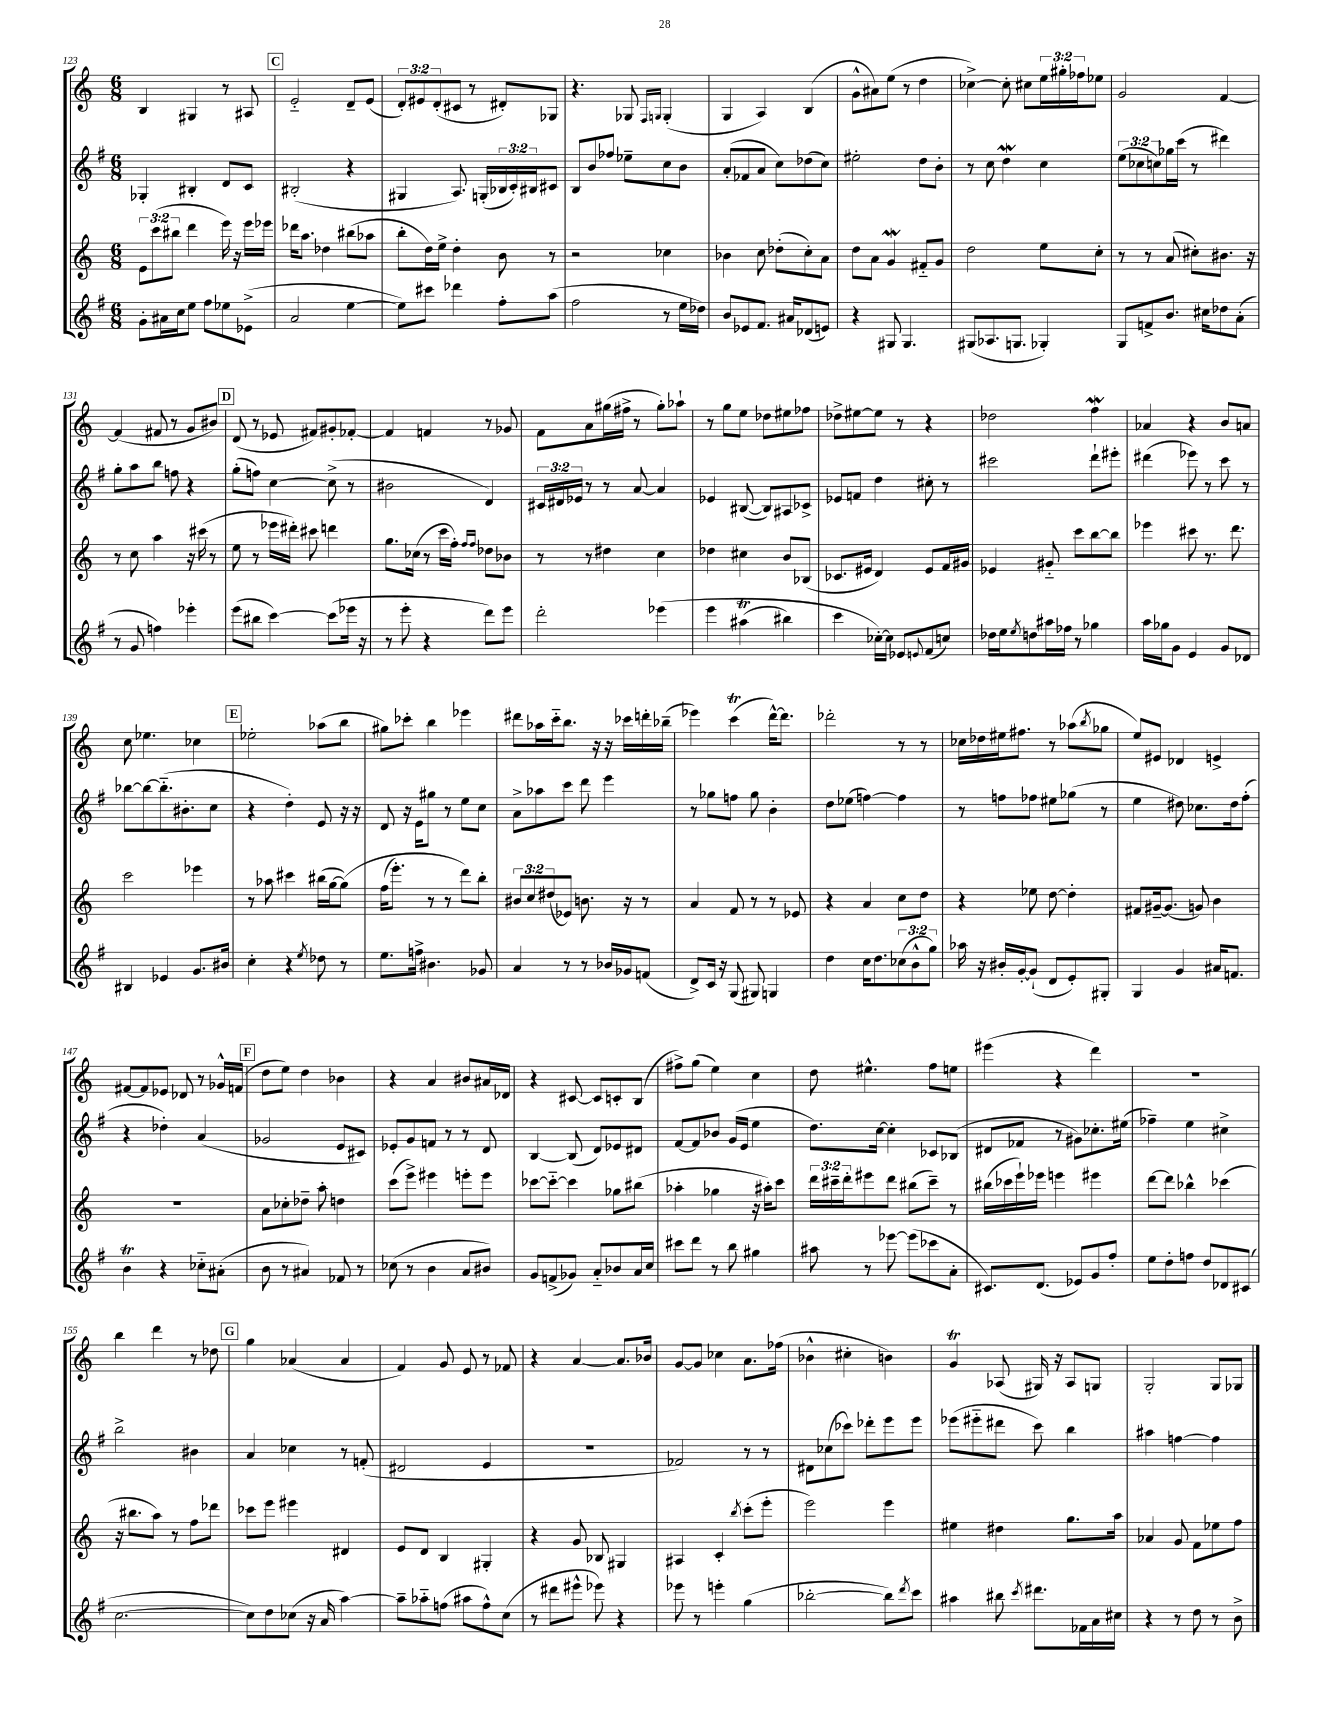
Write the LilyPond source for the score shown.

<<
\new StaffGroup <<
\new Staff = "s0" {
    \clef treble \key c \major \numericTimeSignature \time 6/8 \override Staff.TupletNumber.text = #tuplet-number::calc-fraction-text
    b4 gis4 r8 ais8 |
    \mark \markup { \box "C" } e'2-_ d'8-- e'8( |
    \tuplet 3/2 { d'8-.) eis'8 d'8-.( } cis'8 r8 dis'8-.) ges8 |
    r4. ges8 \grace { f16 g16 } g4-.( |
    g4 a4) b4( |
    g'8-^ ais'8) e''8( r8 d''4 |
    ces''4~->) ces''8-. cis''8 \tuplet 3/2 { e''16 gis''16-. fes''16 } ees''8 |
    g'2 f'4~ |
    f'4( fis'8 r8 g'8 bis'8) |
    \mark \markup { \box "D" } d'8( r8 ees'8 fis'8) gis'8-. fes'8~-. |
    fes'4 f'4 r8 ges'8 |
    f'8 a'8 gis''16( fis''16-> r8 gis''8-.) aes''8-! |
    r8 g''8 e''8 des''8 eis''8 fes''8 |
    des''8-> eis''8~ eis''8 r8 r4 |
    des''2 f''4\mordent |
    aes'4 r4 b'8 a'8 |
    c''8 ees''4. ces''4 |
    \mark \markup { \box "E" } ees''2-. aes''8( b''8 |
    gis''8) ces'''8-. b''4 ees'''4 |
    dis'''8 aes''16 c'''16-_ b''8. r16 r16 ces'''16 d'''16-. bes''16--( |
    ees'''4) c'''4\trill( d'''16~-^) d'''8. |
    des'''2-. r8 r8 |
    ces''16 des''16 eis''16 fis''8. r8 aes''8( \acciaccatura { b''8 } ges''8 |
    e''8) eis'8 des'4 e'4-> |
    fis'8~ fis'8 ees'8 des'8 r8 ges'16-^ f'16( |
    \mark \markup { \box "F" } d''8 e''8) d''4 bes'4 |
    r4 a'4 bis'8 ais'16 des'16 |
    r4 cis'8~ cis'8 c'8-. b8( |
    fis''8->) g''8( e''4) c''4 |
    d''8 eis''4.-^ f''8 e''8 |
    eis'''4( r4 d'''4) |
    R2. |
    b''4 d'''4 r8 des''8 |
    \mark \markup { \box "G" } g''4 aes'4( aes'4 |
    f'4) g'8 e'8 r8 fes'8 |
    r4 a'4~ a'8. bes'16 |
    g'8~ g'8 ces''4 a'8. fes''16( |
    bes'4-^ cis''4-. b'4) |
    g'4\trill aes8( gis16) r16 aes8 g8 |
    g2-. g8 ges8 \bar "|." |
}
\new Staff = "s1" {
    \clef treble \key g \major \numericTimeSignature \time 6/8 \override Staff.TupletNumber.text = #tuplet-number::calc-fraction-text
    ges4-. bis4-. d'8 c'8 |
    \mark \markup { \box "C" } bis2-.( r4 |
    gis4 a8.) g16-.( \tuplet 3/2 { bes16 c'16-.) bis16 } cis'8 |
    b8 b'8 fes''8 ees''8-- c''8 b'8 |
    a'8-.( fes'8 a'8 c''8) des''8( c''8) |
    eis''2-. d''8 b'8-. |
    r8 c''8 d''4\mordent c''4 |
    \tuplet 3/2 { e''8( ces''8 c''8) } ges''16 c'''16( r8 dis'''4) |
    g''8-. a''8 b''8 f''8 r4 |
    \mark \markup { \box "D" } g''8-.( f''8) c''4~ c''8->( r8 |
    bis'2 d'4) |
    \tuplet 3/2 { cis'16 dis'16 ees'16 } r8 r8 a'8~ a'4 |
    ees'4 bis8~( bis8) ais8 ces'8-> |
    ees'8 f'8 d''4 cis''8-. r8 |
    cis'''2 d'''8-! eis'''8-. |
    dis'''4( ees'''8) r8 c'''8 r8 |
    bes''8~ bes''8~ bes''8.-_( bis'8.-. c''8 |
    \mark \markup { \box "E" } r4 d''4-.) e'8 r16 r16 |
    d'8 r16 e'16 gis''8 r8 e''8 c''8 |
    a'8-> aes''8 c'''8 d'''8 e'''4 |
    r8 ges''8 f''8 ges''8 b'4-. |
    d''8 ees''8( f''4~) f''4 |
    r8 f''8 fes''8 eis''8 ges''8( r8 |
    e''4 dis''8) ces''8. dis''16 fis''8-.( |
    r4 des''4-.) a'4( |
    \mark \markup { \box "F" } ges'2 e'8 cis'8) |
    ees'8-. g'8 f'8 r8 r8 d'8 |
    b4~ b8( d'8) ees'8 dis'8 |
    fis'8~ fis'8 bes'8 g'16( e'16 e''4 |
    d''8.) c''16~ c''4-. ces'8 bes8( |
    dis'8 fes'8 r8 gis'8) ces''8.-. eis''16( |
    fes''4--) e''4 cis''4-> |
    b''2-> bis'4 |
    \mark \markup { \box "G" } a'4 ces''4 r8 f'8-.( |
    dis'2 e'4 |
    R2. |
    fes'2) r8 r8 |
    dis'8 ces''8( ces'''8) des'''8-. e'''8 e'''8 |
    ees'''8( eis'''8-_ dis'''8 c'''8) b''4 |
    ais''4 f''4~ f''4 \bar "|." |
}
\new Staff = "s2" {
    \clef treble \key c \major \numericTimeSignature \time 6/8 \override Staff.TupletNumber.text = #tuplet-number::calc-fraction-text
    \tuplet 3/2 { e'8 c'''8( bis''8 } d'''4 e'''16) r16 e'''16 ees'''16 |
    \mark \markup { \box "C" } des'''16 a''8. des''4 bis''8( aes''8 |
    b''8-. d''16) e''16-> d''4-. b'8 r8 |
    r2 ces''4 |
    bes'4 c''8 des''8-.( c''8-.) a'8 |
    d''8 a'8 g'4\mordent fis'8-_ g'8 |
    d''2 e''8 c''8-. |
    r8 r8 a'8( cis''8-.) bis'8. r16 |
    r8 c''8 a''4 r16 cis'''16( r8 |
    \mark \markup { \box "D" } e''8 r8 ees'''16 dis'''16-.) cis'''8 d'''4 |
    g''8. ces''16( r8 c'''16 f''16-.) \grace { f''16 f''16 } des''8 bes'8 |
    r8 r8 dis''4 c''4 |
    des''4 cis''4 b'8 bes8( |
    ces'8. eis'16 d'4) eis'8 f'16 gis'16 |
    ees'4 gis'8-_ c'''8 b''8~ b''8 |
    ees'''4 cis'''8 r8. d'''8. |
    c'''2 ees'''4 |
    \mark \markup { \box "E" } r8 aes''8 cis'''4 bis''16( g''16~ g''8)\( |
    f''16( e'''8.-.) r8 r8 d'''8\) b''8-. |
    \tuplet 3/2 { bis'8 c''8 dis''8( } ees'8) b'8. r16 r8 |
    a'4 f'8 r8 r8 ees'8 |
    r4 a'4 c''8 d''8 |
    r4 ees''8 d''8~ d''4-. |
    fis'8 gis'16~-- gis'8.( g'8) b'4 |
    R2. |
    \mark \markup { \box "F" } a'8 ces''8-. des''8-- a''8-. d''4 |
    c'''8( e'''8->) eis'''4 e'''8-. e'''8 |
    ces'''8~ ces'''8~-_ ces'''4 ges''8 bis''8( |
    aes''4-. ges''4 r16 ais''16-.) c'''8 |
    \tuplet 3/2 { d'''16 cis'''16-- d'''16-. } eis'''8 d'''8 bis''8( cis'''8--) r8 |
    bis''16( ces'''16 e'''16-!) ees'''16 e'''4 eis'''4 |
    d'''8~ d'''8 bes''4-^ ces'''4( |
    r16 bis''8. a''8) r8 f''8 des'''8 |
    \mark \markup { \box "G" } ces'''8 e'''8 eis'''4 dis'4 |
    e'8 d'8 b4 gis4-. |
    r4 g'8 bes8 gis4 |
    ais4 c'4-. \acciaccatura { b''8 } c'''8-.( e'''8-. |
    e'''2) e'''4 |
    eis''4 dis''4 g''8. a''16 |
    aes'4 g'8 f'8 ees''8 f''8 \bar "|." |
}
\new Staff = "s3" {
    \clef treble \key g \major \numericTimeSignature \time 6/8 \override Staff.TupletNumber.text = #tuplet-number::calc-fraction-text
    g'8-. ais'16 c''16 e''8 fis''8 ees''8 ees'8->( |
    \mark \markup { \box "C" } a'2 e''4~ |
    e''8) cis'''8 des'''4 fis''8-. a''8( |
    fis''2 r8 e''16 des''16) |
    b'8 ees'8 fis'8. ais'16 des'8( e'8) |
    r4 gis8 gis4. |
    gis8( aes8. g8. ges4-.) |
    g8 f'8-> b'8. cis''16 des''8 a'8-.( |
    r8 g'8 f''4) ees'''4-. |
    \mark \markup { \box "D" } e'''8( bis''8 c'''4~) c'''8( ees'''16 r16 |
    r8 e'''8-. r4 d'''8) e'''8 |
    d'''2-. ees'''4\( |
    e'''4 ais''4\trill( bis''4) |
    c'''4 ces''16~-.\) ces''16 ees'8 \appoggiatura { e'8 } fis'8( c''8) |
    des''16 e''16 \acciaccatura { e''8 } d''8 ais''16 fes''16 r8 ges''4 |
    a''16 ges''16 g'8 e'4 g'8 des'8 |
    bis4 ees'4 g'8. bis'16 |
    \mark \markup { \box "E" } c''4-. r4 \acciaccatura { e''8 } des''8 r8 |
    e''8. f''16-> bis'4. ges'8 |
    a'4 r8 r8 bes'16 ges'16 f'8( |
    d'8->) c'16 r16 g8( gis8) g4 |
    d''4 c''16 d''8. \tuplet 3/2 { ces''8( b'8-^ g''8) } |
    aes''16 r16 bis'16-. g'16~-. g'8-!( d'8 e'8-.) gis8-. |
    g4 g'4 ais'16 f'8. |
    b'4\trill r4 ces''8-_ ais'8-.( |
    \mark \markup { \box "F" } b'8 r8 ais'4) fes'8 r8 |
    ces''8( r8 b'4 a'8 bis'8) |
    g'8 f'8->( ges'8) a'8-_ bes'8 a'16 c''16 |
    cis'''8 d'''8 r8 b''8 gis''4 |
    ais''8 r8 ees'''8~ ees'''8( ces'''8 a'8-. |
    cis'8.) d'8.( ees'8) g'8 fis''8-. |
    e''8 d''8-. f''8 d''8 des'8 cis'8( |
    c''2.~ |
    \mark \markup { \box "G" } c''8) d''8 ces''8( r16 a'16 a''4~) |
    a''8-- aes''8-_ f''8( ais''8 f''8-^) c''8( |
    r8 dis'''8 eis'''8-^ ees'''8) r4 |
    ees'''8 r8 e'''4-. g''4( |
    bes''2~-. bes''8) \acciaccatura { d'''8 } c'''8 |
    ais''4 bis''8 \acciaccatura { c'''8 } dis'''8. fes'16 a'16 cis''16 |
    r4 r8 d''8 r8 b'8-> \bar "|." |
}
>>
>>
\layout { \context { \Score currentBarNumber = #123 } }
